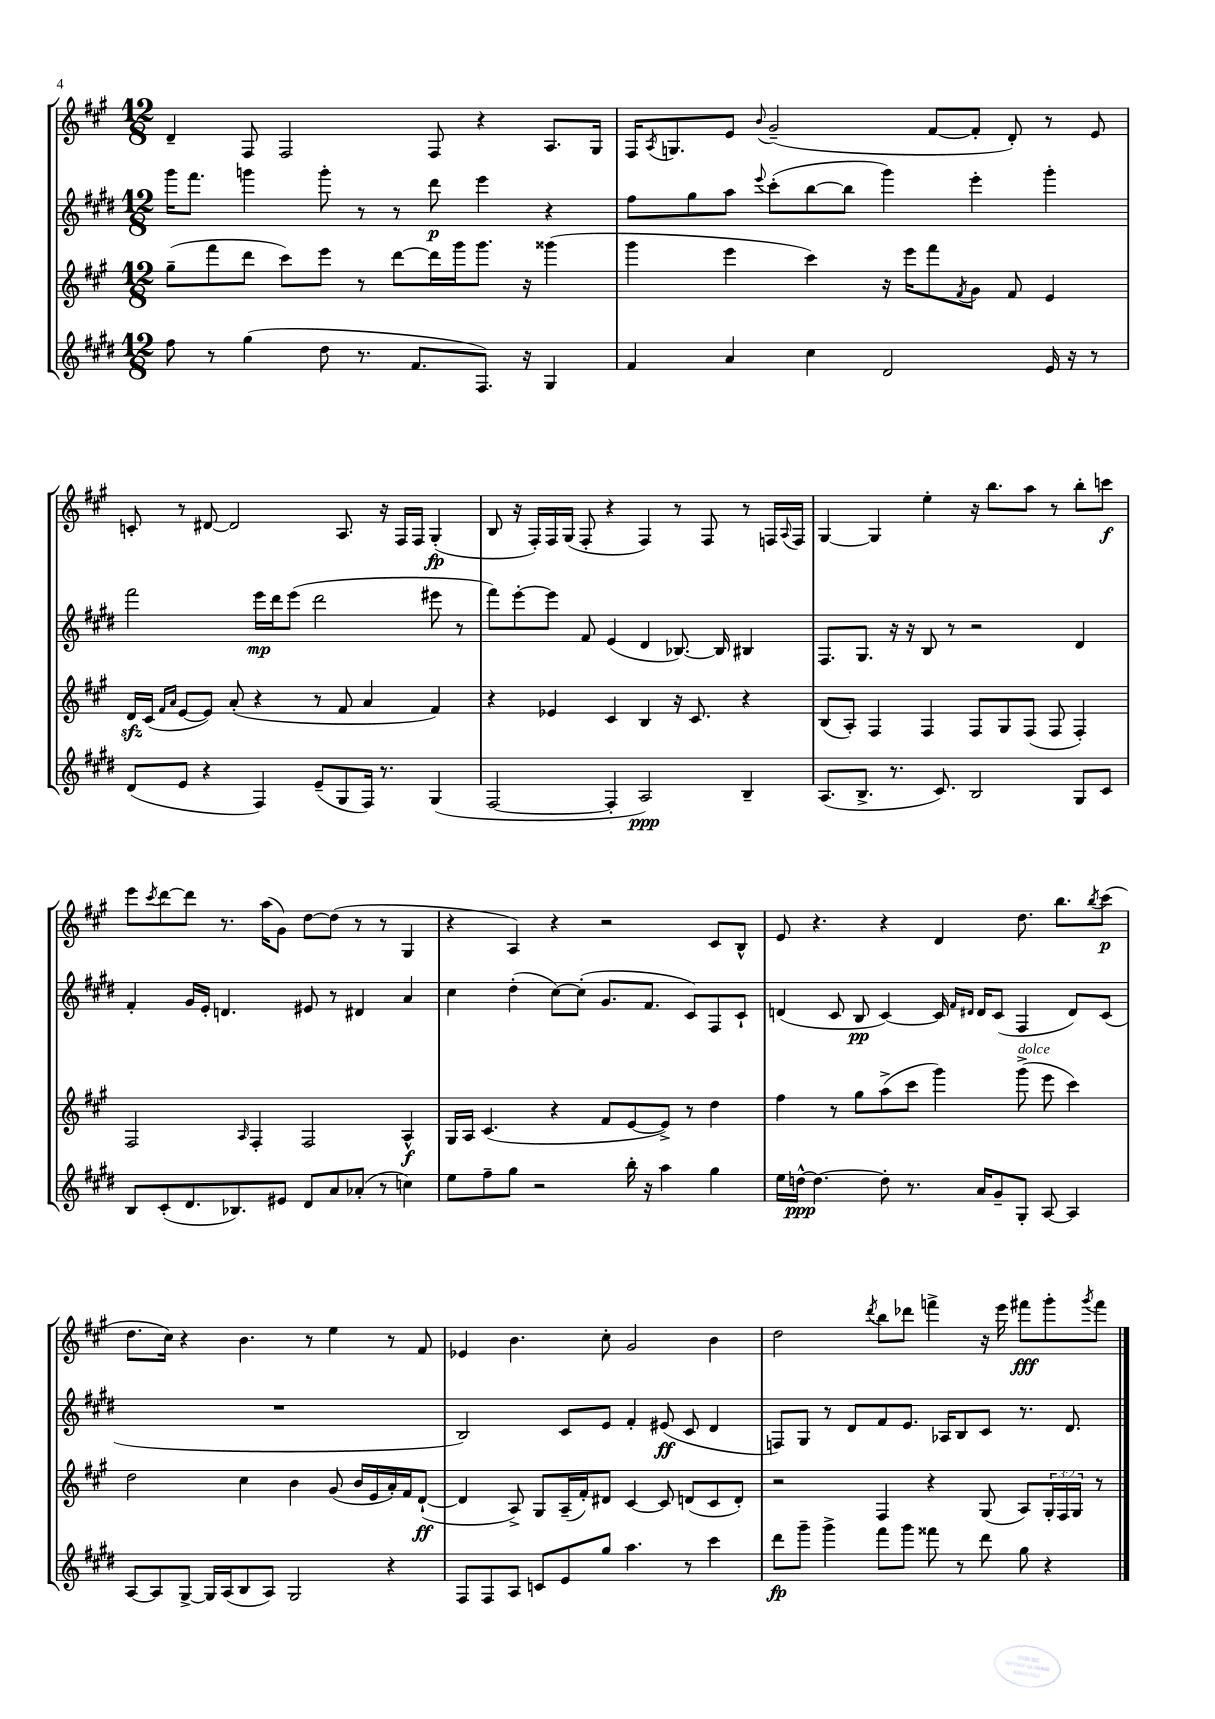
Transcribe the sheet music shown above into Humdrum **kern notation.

**kern	**kern	**kern	**kern
*staff4	*staff3	*staff2	*staff1
*clefG2	*clefG2	*clefG2	*clefG2
*k[f#c#g#d#]	*k[f#c#g#]	*k[f#c#g#d#]	*k[f#c#g#]
*M12/8	*M12/8	*M12/8	*M12/8
8ff#	(8gg#~	16ggg#	4d~
.	.	8.fff#	.
8r	8fff#	.	.
(4gg#	8ddd	4ggg	8F#
.	8ccc#)	.	2F#
8dd#	8eee	8ggg'	.
8.r	8r	8r	.
.	[8ddd	8r	.
8.f#	.	.	.
.	16ddd]	8ddd#	8F#
.	16ggg#	.	.
8.F#)	8.ggg#	4eee	4r
16r	16r	.	.
4G#	(4ggg##	4r	8.A
.	.	.	16G#
=	=	=	=
4f#	4ggg#	8ff#	16F#
.	.	.	8qA
.	.	.	8.G
.	.	8gg#	.
4a	4eee	8aa	8e
.	.	8qqeee	8qqb
.	.	(8ccc#'	(2g#~
4cc#	4ccc#)	[8bb	.
.	.	8bb]	.
2d#	16r	4ggg#)	.
.	16eee	.	.
.	8fff#	.	[8f#
.	8qf#	.	.
.	8g#	4eee'	8f#']
.	8f#	.	8d')
16e	4e	4ggg#'	8r
16r	.	.	.
8r	.	.	8e
=	=	=	=
(8d#	16d	2fff#	8c'
.	(16c#	.	.
.	16qqf#	.	.
.	16qqa	.	.
8e	[8e	.	8r
4r	8e])	.	[8d#
.	(8a'	.	2d#]
4F#)	4r	16eee	.
.	.	16ddd#	.
.	.	(8eee	.
(8e~	8r	2ddd#	.
8G#	8f#	.	8.A
16F#)	4a	.	.
8.r	.	.	16r
.	.	.	16F#
.	.	.	16F#
(4G#	4f#)	8eee#	(4G#'
.	.	8r	.
=	=	=	=
[2F#	4r	8fff#)	8B
.	.	[8eee'	16r
.	.	.	16F#')
.	4e-	8eee]	16F#
.	.	.	(16G#
.	.	8f#	8F#'
4F#']	4c#	(4e	4r
2A)	4B	4d#	4F#)
.	16r	[8.B-)	8r
.	8.c#	.	.
.	.	.	8F#
.	.	16B-]	.
4B~	4r	4B#	8r
.	.	.	16F
.	.	.	8qqA
.	.	.	16F
=	=	=	=
(8.A	(8B	8.F#	[4G#
.	8A')	.	.
8.B^	.	8.G#	.
.	4F#	.	4G#]
8.r	.	16r	.
.	.	16r	.
.	4F#	8B	4ee'
8.c#)	.	.	.
.	.	8r	.
2B	8F#	2r	16r
.	.	.	8.bb
.	8G#	.	.
.	(8F#	.	8aa
.	8F#	.	8r
8G#	4F#')	4d#	8bb'
8c#	.	.	8ccc
=	=	=	=
8B	2F#	4f#'	8eee
.	.	.	8qccc#
(8c#'	.	.	[8ddd
8.d#	.	16g#	8ddd]
.	.	16e'	.
.	.	4.d	8.r
8.B-)	.	.	.
.	16qqA	.	.
.	4F#'	.	.
.	.	.	(16aa
8e#	.	.	8g#)
8d#	2F#	8e#	[8dd
8a	.	8r	(8dd]
(8a-'	.	4d#	8r
8r	.	.	8r
4cc)	4A^^	4a	4G#
=	=	=	=
8ee	16G#	4cc#	4r
.	16A	.	.
8ff#~	(4.c#	.	.
8gg#	.	(4dd#'	4A)
2r	.	.	.
.	4r	[8cc#)	4r
.	.	(8cc#']	.
.	8f#	8.g#	2r
16bb'	[8e	.	.
16r	.	8.f#	.
4aa	8e^])	.	.
.	8r	8c#)	.
4gg#	4dd	8F#	8c#
.	.	8c#`	8B^^
=	=	=	=
16ee	4ff#	(4d	8e
[16dd^^	.	.	.
4.dd_	.	.	4.r
.	8r	8c#	.
.	8gg#	8B	.
8dd']	(8aa^	[4c#)	4r
8.r	8ccc#	.	.
.	4ggg#)	16c#]	4d
.	.	16qqf#	.
.	.	16qqd#	.
16a	.	16d#	.
8g#~	.	(8c#	.
8G#'	(8ggg#^	4F#	8.dd
[8A	8eee	.	.
.	.	.	8.bb
4A]	4ccc#)	8d#)	.
.	.	.	8qbb
.	.	(8c#	(8ccc#
=	=	=	=
[8A	2dd	1.r	8.dd
8A]	.	.	.
.	.	.	16cc#)
[8G#^	.	.	4r
16G#]	.	.	.
(16A	.	.	.
8B	4cc#	.	4.b
8A)	.	.	.
2G#	4b	.	.
.	.	.	8r
.	(8g#	.	4ee
.	16b	.	.
.	16e	.	.
4r	16a')	.	8r
.	16f#	.	.
.	([8d`	.	8f#
=	=	=	=
8F#	4d]	2B)	4e-
8F#	.	.	.
8A	8A^)	.	4.b
8c	8G#	.	.
8e	(16A~	8c#	.
.	16f#')	.	.
8gg#	8d#	8e	8cc#'
4.aa	[4c#	4f#'	2g#
.	8c#]	(8e#	.
8r	(8d	8c#	.
4ccc#	8c#	4d#	4b
.	8d')	.	.
=	=	=	=
8ddd#	2r	8F)	2dd
8ggg#~	.	8G#	.
4ggg#^	.	8r	.
.	.	8d#	.
.	.	.	8qddd
8fff#	4F#	8f#	8bb
8ggg#	.	8.e	8ddd-
8fff##	4r	.	4fff^
.	.	16A-	.
8r	.	8B	.
8ddd#	(8G#	8c#	16r
.	.	.	16eee
8gg#	8A)	8.r	8fff#
4r	24G#'	.	8ggg#'
.	24F#	.	.
.	.	8.d#	.
.	24G#	.	.
.	.	.	8qggg#
.	8r	.	8fff#
==	==	==	==
*-	*-	*-	*-
